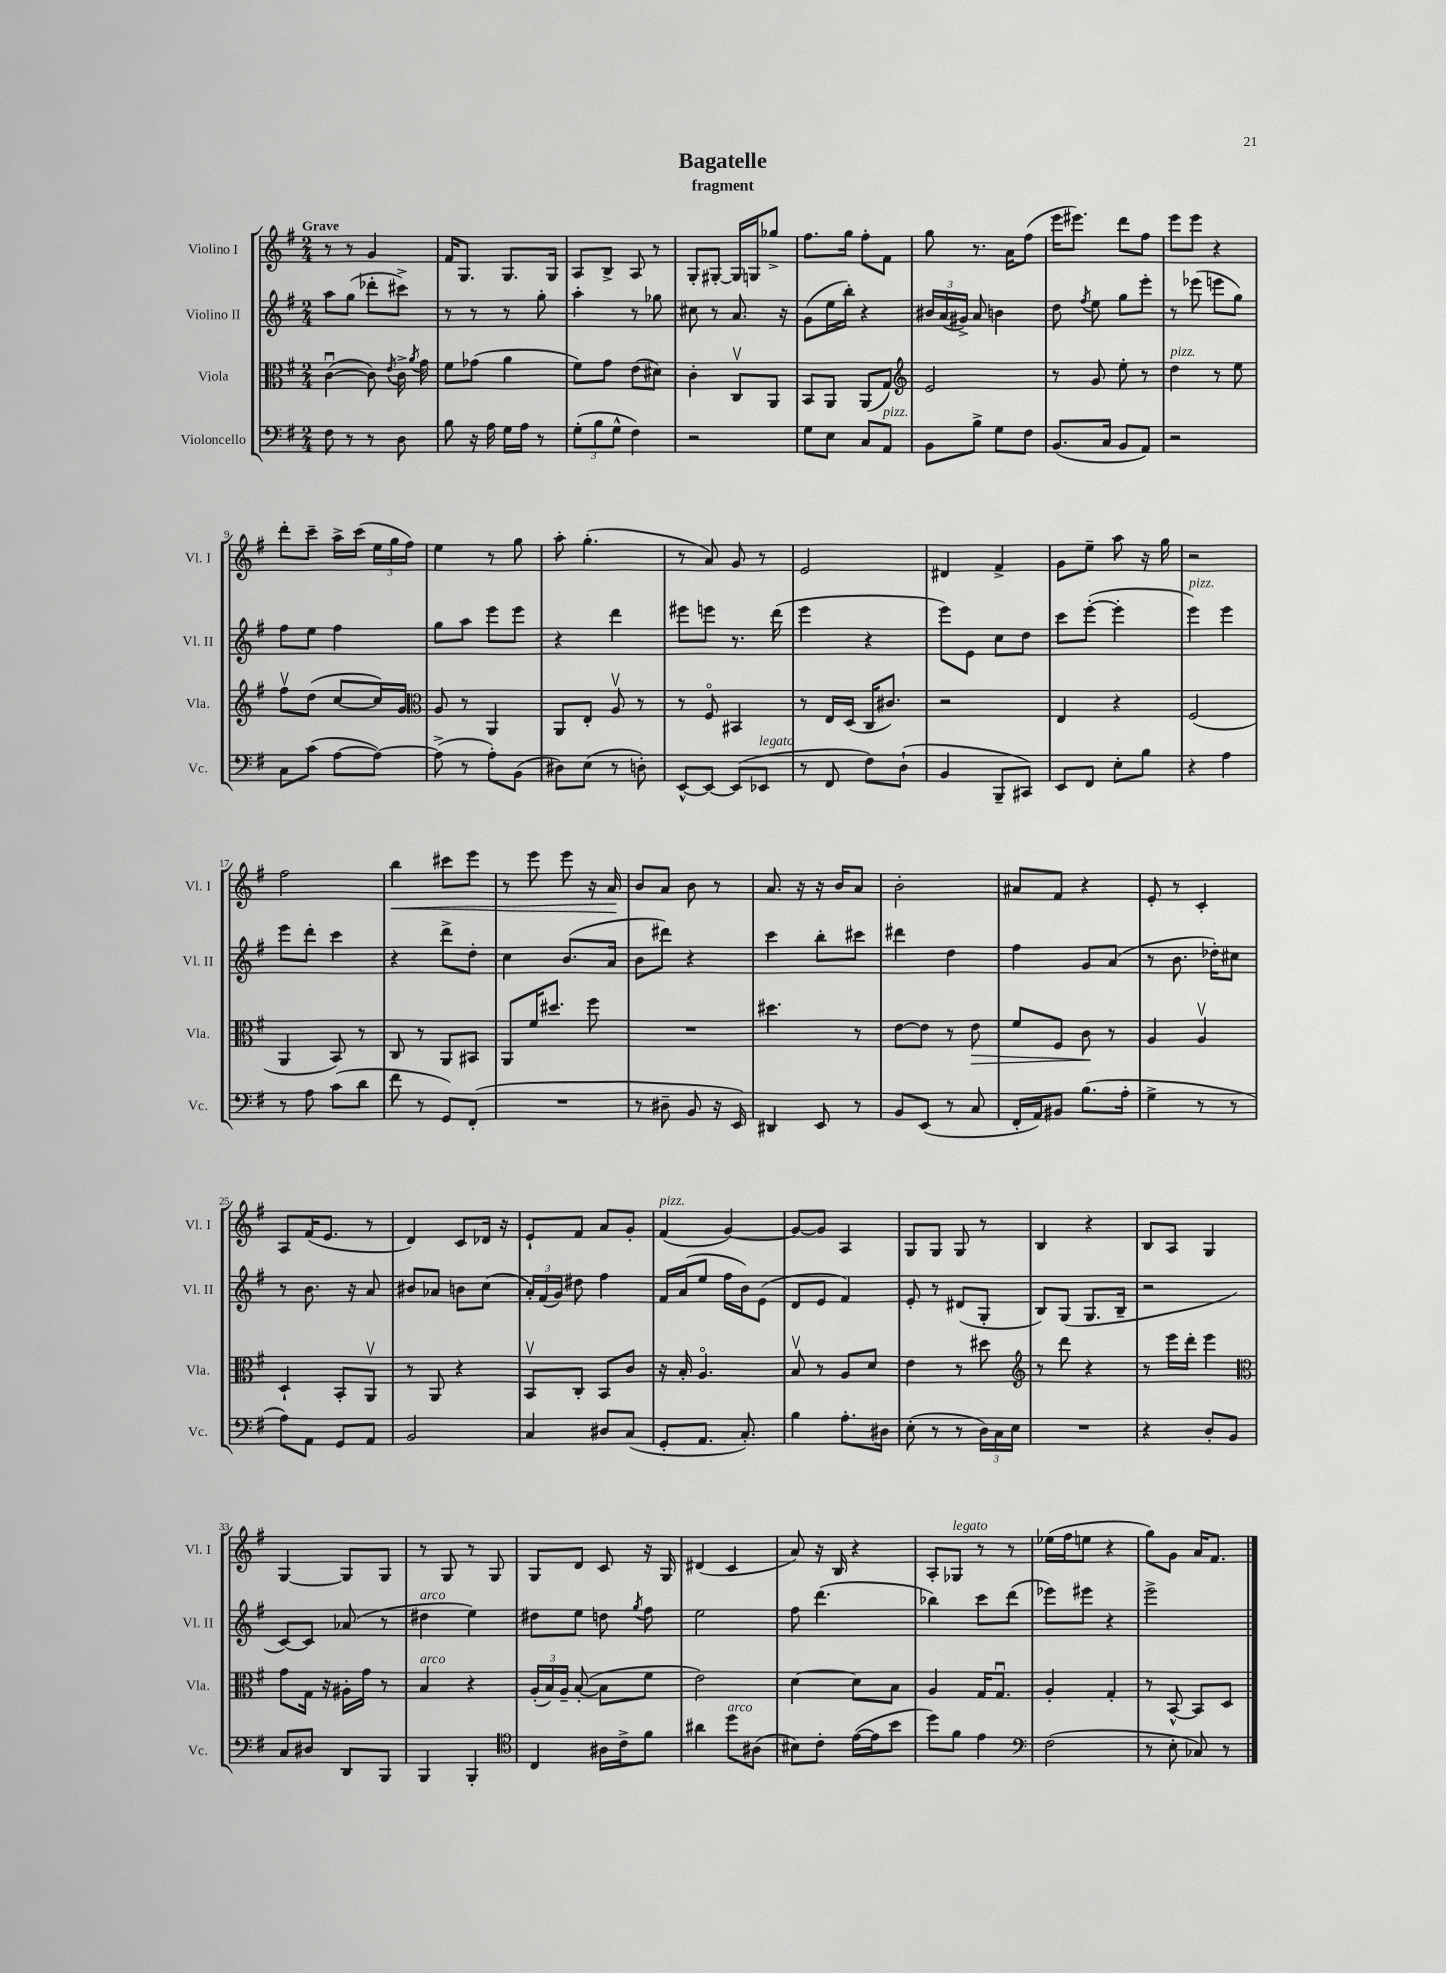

**kern	**kern	**kern	**kern
*staff4	*staff3	*staff2	*staff1
*clefF4	*clefC3	*clefG2	*clefG2
*k[f#]	*k[f#]	*k[f#]	*k[f#]
*M2/4	*M2/4	*M2/4	*M2/4
8F#	([4cu	8aa	8r
8r	.	(8gg	8r
8r	8c])	8ddd-'	4g
.	8qe	.	.
8D	16c^	8ccc#^)	.
.	8qa	.	.
.	16g	.	.
=	=	=	=
8B	8f#	8r	16f#
.	.	.	8.G
16r	(8g-	8r	.
16A	.	.	.
16G	4a	8r	8.G
16A	.	.	.
8r	.	8gg'	.
.	.	.	16G
=	=	=	=
(12G'	8f#)	4aa'	8A
12B	.	.	.
.	8g	.	8B^
12G^^	.	.	.
4F#)	(8e	8r	8A
.	8d#)	8gg-	8r
=	=	=	=
2r	4c'	8cc#	8G'
.	.	8r	[8G#'
.	8Cv	8.a	16G#]
.	.	.	16G
.	8AA	.	8gg-^
.	.	16r	.
=	=	=	=
8G	8BB	(8g	8.ff#
8E	8AA	16ee	.
.	.	16bb')	16gg
8C	(8AA	4r	8ff#'
8AA	8G)	.	8f#
=	=	=	=
*	*clefG2	*	*
8BB	2e	24b#	8gg
.	.	(24a	.
.	.	24g#^)	.
8B^	.	8a	8.r
8G	.	4b	.
.	.	.	16a
8F#	.	.	(8ff#
=	=	=	=
(8.BB	8r	8dd	16eee
.	.	.	8.eee#)
.	.	8qff#	.
.	8g	8ee	.
16C	.	.	.
8BB	8ee'	8gg	8ddd
8AA)	8r	8eee'	8ff#
=	=	=	=
2r	4dd	8r	8eee
.	.	(8eee-	8eee
.	8r	8eee	4r
.	8ee	8gg)	.
=	=	=	=
8C	8ff#v	8ff#	8ddd'
(8c	(8dd	8ee	8ccc~
[8A	[8cc	4ff#	16aa^
.	.	.	(16ccc
8A_)	16cc])	.	24ee
.	.	.	24gg
.	16g	.	.
.	.	.	24ff#)
=	=	=	=
*	*clefC3	*	*
(8A^]	8A	8gg	4ee
8r	8r	8aa	.
8A')	4AA	8eee	8r
(8BB	.	8eee	8gg
=	=	=	=
8D#)	8AA	4r	8aa'
(8E	8E'	.	(4.gg'
8r	8Av	4ddd	.
8D')	8r	.	.
=	=	=	=
[8EE^^	8r	8eee#	8r
8EE_	8F#o	8eee	8a)
(8EE]	4BB#	8.r	8g
8EE-	.	.	8r
.	.	(16ddd	.
=	=	=	=
8r	8r	4eee	2e
8FF#	16E	.	.
.	(16D	.	.
8F#)	16C	4r	.
.	8.c#)	.	.
(8D`	.	.	.
=	=	=	=
4BB	2r	8eee)	4d#
.	.	8e	.
8BBB~	.	8cc	4f#^
8CC#)	.	8dd	.
=	=	=	=
8EE	4E	8ccc	8g
8FF#	.	([8eee'	8ee~
8E'	4r	4eee']	8aa
8B	.	.	16r
.	.	.	16gg
=	=	=	=
4r	(2F#	4eee)	2r
4A	.	4eee	.
=	=	=	=
8r	4AA	8eee	2ff#
8A	.	8ddd'	.
(8c	8BB)	4ccc	.
8d	8r	.	.
=	=	=	=
8f#	8C	4r	4bb
8r	8r	.	.
8GG)	8AA	8ddd^	8ccc#
(8FF#'	8BB#	8dd'	8eee
=	=	=	=
2r	8AA	4cc	8r
.	16f#	.	8eee
.	8.dd#	.	.
.	.	(8.b	8eee
.	8ff#	.	16r
.	.	16a	16a
=	=	=	=
8r	2r	8b	8b
8D#~	.	8ddd#)	8a
8BB	.	4r	8b
16r	.	.	8r
16EE)	.	.	.
=	=	=	=
4DD#	4.dd#	4ccc	8.a
.	.	.	16r
8EE	.	8bb'	16r
.	.	.	16b
8r	8r	8ccc#	8a
=	=	=	=
8BB	[8e	4ddd#	2b'
(8EE	8e]	.	.
8r	8r	4dd	.
8C	8e	.	.
=	=	=	=
16FF#'	8f#	4ff#	8a#
16AA)	.	.	.
8BB#	8F#	.	8f#
(8.B	8c	8g	4r
.	8r	(8a	.
16A'	.	.	.
=	=	=	=
4G^	4A	8r	8e'
.	.	8.b	8r
8r	4Av	.	4c'
.	.	16dd-')	.
8r	.	8cc#	.
=	=	=	=
8A)	4D`	8r	8A
8AA	.	8.b	(16f#
.	.	.	8.e
8GG	8BB'	.	.
.	.	16r	.
8AA	8AAv	8a	8r
=	=	=	=
2BB	8r	8b#	4d)
.	8AA	8a-	.
.	4r	8b	8c
.	.	(8cc	16d-
.	.	.	16r
=	=	=	=
4C	8BBv	24a')	8e`
.	.	(24f#	.
.	.	24g)	.
.	8C'	8dd#	8f#
8D#	8BB	4ff#	8a
(8C	8c	.	8g'
=	=	=	=
8GG'	16r	16f#	(4f#
.	16B'	(16a	.
8.AA	4.Ao	8ee	.
.	.	16ff#	[4g)
8.C')	.	16b)	.
.	.	(8e	.
=	=	=	=
4B	8Bv	8d	8g_
.	8r	8e	8g]
8.A'	8A	4f#)	4A
.	8d	.	.
16D#	.	.	.
=	=	=	=
(8E'	4e	8e'	8G
8r	.	8r	8G
8r	8r	(8d#	8G
24D)	8dd#	8G'	8r
24C	.	.	.
24E	.	.	.
=	=	=	=
*	*clefG2	*	*
2r	8r	8B)	4B
.	8ddd	(8G	.
.	4r	8.G	4r
.	.	16B~	.
=	=	=	=
4r	8r	2r	8B
.	16eee	.	8A
.	16ddd'	.	.
8D'	4eee	.	4G
8BB	.	.	.
=	=	=	=
*	*clefC3	*	*
8C	8g	[8c)	[4G
8D#	16G	8c]	.
.	16r	.	.
8DD	16A#'	(8a-	8G]
.	16g	.	.
8BBB	8r	8r	8G
=	=	=	=
4BBB	4B	4dd#	8r
.	.	.	8G
4BBB'	4r	4ee)	8r
.	.	.	8G
=	=	=	=
*clefC4	*	*	*
4C	(24A'	8dd#	8G
.	24B)	.	.
.	24A~	.	.
.	([8B'	8ee	8d
16A#	8B]	8dd	8c
16c^	.	.	.
.	.	8qgg	.
8f#	8f#	8ff#	16r
.	.	.	16G
=	=	=	=
4a#	2e)	2ee	(4d#
8dd	.	.	4c
(8A#	.	.	.
=	=	=	=
8B#)	[4d	8ff#	8a)
8c'	.	(4.ddd	16r
.	.	.	16B
([16e	8d]	.	4r
16e]	.	.	.
8b	8B	.	.
=	=	=	=
8dd)	4A	4bb-)	8A'
8f#	.	.	8G-
4e	16G	8ccc	8r
.	8.Gu	.	.
.	.	(8ddd	8r
=	=	=	=
*clefF4	*	*	*
(2F#	4A'	8eee-)	(16ee-
.	.	.	16ff#
.	.	8eee#	8ee
.	4G'	4r	4r
=	=	=	=
8r	8r	2eee^	8gg)
8E'	[8BB^^	.	8g
8C-)	8BB]	.	16a
.	.	.	8.f#
8r	8D	.	.
==	==	==	==
*-	*-	*-	*-
